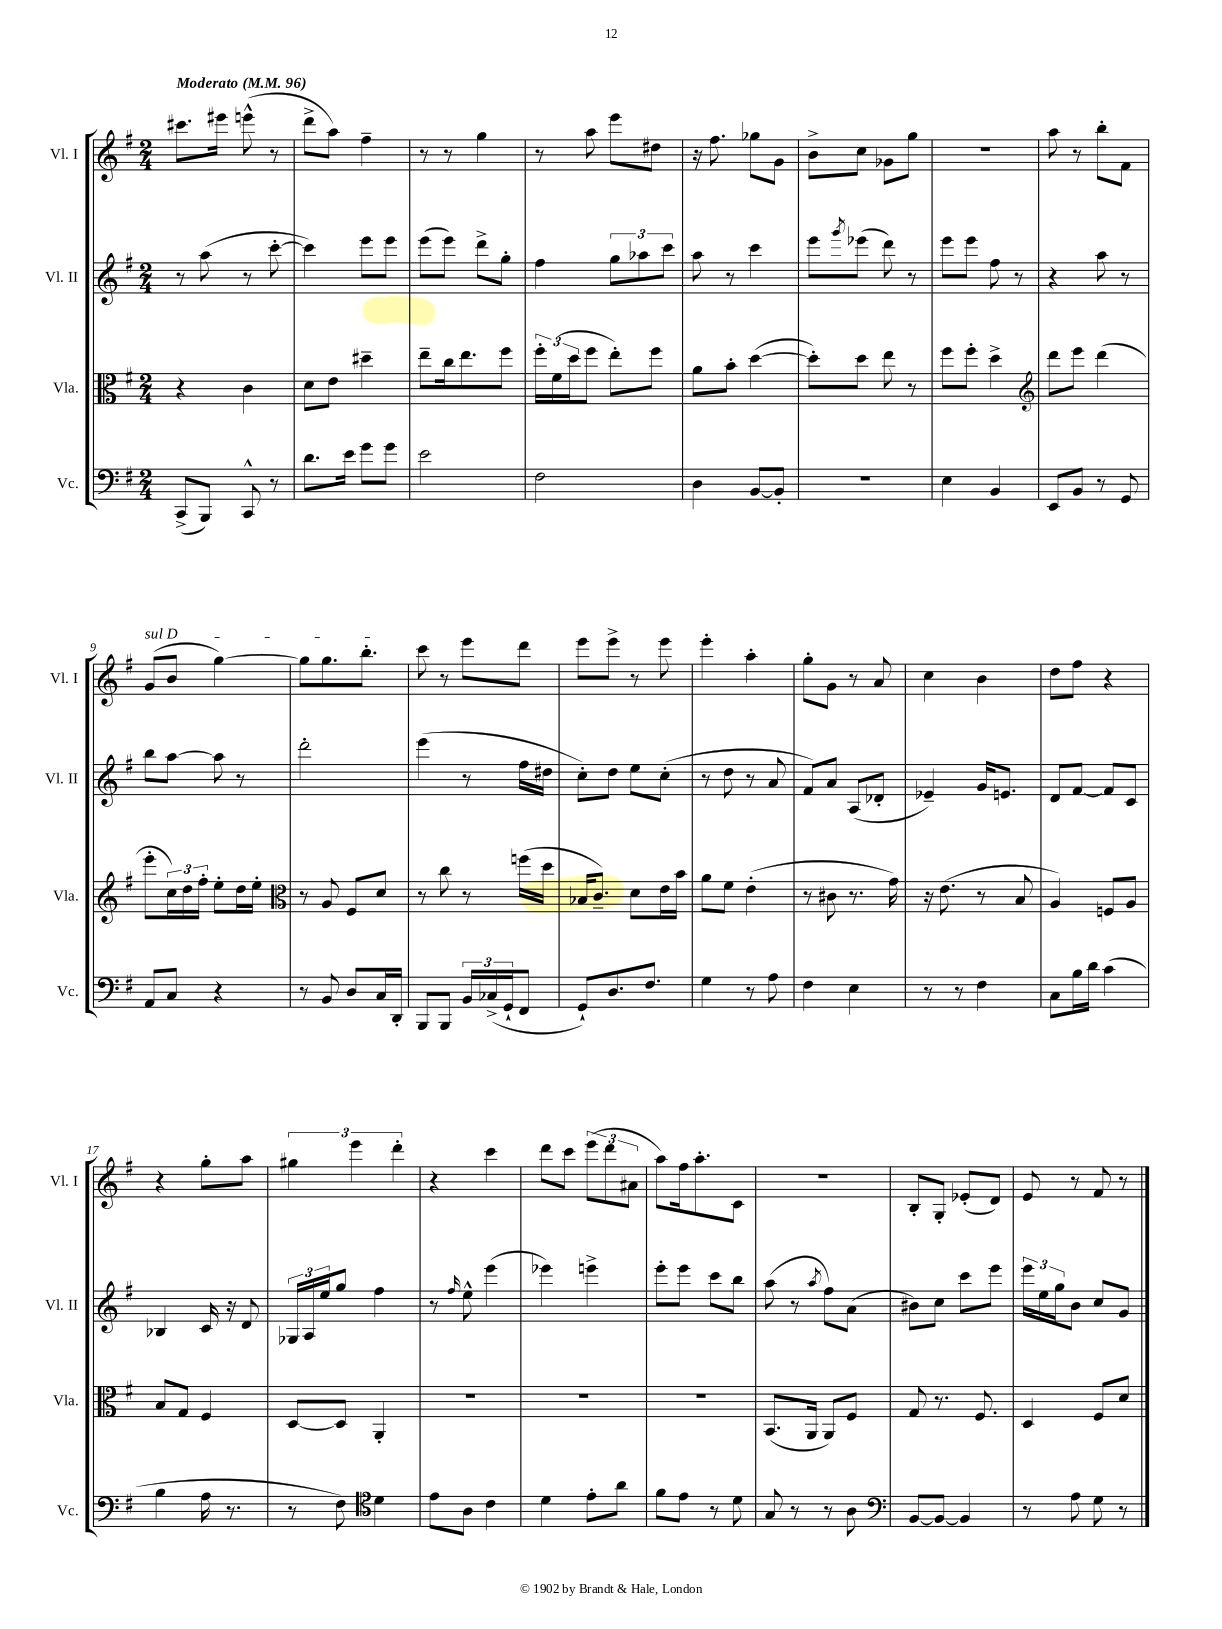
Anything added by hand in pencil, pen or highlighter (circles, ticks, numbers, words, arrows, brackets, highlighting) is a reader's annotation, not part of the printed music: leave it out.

**kern	**kern	**kern	**kern
*part4	*part3	*part2	*part1
*staff4	*staff3	*staff2	*staff1
*I"Vc.	*I"Vla.	*I"Vl. II	*I"Vl. I
*I'Vc.	*I'Vla.	*I'Vl. II	*I'Vl. I
*clefF4	*clefC3	*clefG2	*clefG2
*k[f#]	*k[f#]	*k[f#]	*k[f#]
*M2/4	*M2/4	*M2/4	*M2/4
*MM96	*MM96	*MM96	*MM96
=1	=1	=1	=1
!	!	!	!LO:TX:a:B:t=Moderato
(8CC^/L	4r	8r	8.ccc#X\L
8BBB/J)	.	(8aa\	.
.	.	.	16eee#X\Jk
8CC^^/	4c\	8r	(8eeen^^\
8r	.	[8ccc'\	8r
=2	=2	=2	=2
8.d\L	8d\L	4ccc\])	8ddd^\L
.	8e\J	.	8aa\J)
16e\Jk	.	.	.
8g\L	4dd#X~\	8eee\L	4ff#~\
8g\J	.	8eee\J	.
=3	=3	=3	=3
2e\	8ee~\L	(8eee\L	8r
.	16cc\k	8eee\J)	8r
.	8.ee\	.	.
.	.	8ddd^\L	4gg\
.	8ff#\J	8gg'\J	.
=4	=4	=4	=4
2F#\	24ff#'\LL	4ff#\	8r
.	(24f#\	.	.
.	24dd\J	.	.
.	8ff#\J	.	8aa\
.	8ee'\L)	12gg\L	8eee\L
.	.	12aa-X\	.
.	8ff#\J	.	8dd#X\J
.	.	12ccc\J	.
=5	=5	=5	=5
4D\	8a\L	8aa\	16r
.	.	.	8.ff#\
.	8b'\J	8r	.
[8BB/L	([4dd\	4ccc\	8gg-X\L
8BB'/J]	.	.	8g\J
=6	=6	=6	=6
2r	8dd'\L])	8eee\L	8b^\L
.	.	8qggg/	.
.	8dd\J	(8eee-X\J	8cc\J
.	8ee\	8ddd\)	8g-X\L
.	8r	8r	8gg\J
=7	=7	=7	=7
4E\	8ff#\L	8eee\L	2r
.	8ff#'\J	8eee\J	.
4BB/	4dd^\	8ff#\	.
.	.	8r	.
=8	=8	=8	=8
*	*clefG2	*	*
8EE/L	8ddd\L	4r	8aa\
8BB/J	8eee\J	.	8r
8r	(4ddd\	8aa\	8bb'\L
8GG/	.	8r	8f#\J
!!LO:LB:g=z
=9	=9	=9	=9
!	!	!	!LO:TX:a:i:t=sul D
8AA/L	8eee'\L	8bb\L	(8g/L
8C/J	24cc\L)	[8aa\J	8b/J
.	24dd\	.	.
.	24ff#'\JJ	.	.
4r	8ee'\L	8aa\]	[4gg\)
.	16dd\L	8r	.
.	16ee'\JJ	.	.
=10	=10	=10	=10
*	*clefC3	*	*
8r	8r	2ddd'\	8gg\L]
8BB/	8A/	.	8.gg\
8D/L	8F#/L	.	.
.	.	.	8.bb'\J
16C/L	8d/J	.	.
16DD'/JJ	.	.	.
=11	=11	=11	=11
8BBB/L	8r	(4eee\	8ccc\
8BBB/J	8cc\	.	8r
24BB/LL	8r	8r	8eee\L
(24C-X^/	.	.	.
24GG`/J	.	.	.
8FF#/J	(16ffn\LL	16ff#\LL	8ddd\J
.	16dd\JJ	16dd#X\JJ	.
=12	=12	=12	=12
8GG`/L)	16B-X/KL	8cc'\L)	8eee\L
.	8.c~/J)	.	.
8.D/	.	8dd\J	8eee^\J
.	8d\L	8ee\L	8r
8.F#/J	.	.	.
.	16e\L	(8cc'\J	8eee\
.	16b\JJ	.	.
=13	=13	=13	=13
4G\	8a\L	8r	4eee'\
.	8f#\J	8dd\	.
8r	(4e'\	8r	4aa'\
8A\	.	8a/	.
=14	=14	=14	=14
4F#\	8r	8f#/L)	8gg'\L
.	8c#X\	8a/J	8g\J
4E\	8.r	(8A/L	8r
.	.	8d-X'/J	8a/
.	16g\)	.	.
=15	=15	=15	=15
8r	16r	4e-X~/)	4cc\
.	(8.e\	.	.
8r	.	.	.
4F#\	8r	16g/KL	4b\
.	.	8.en/J	.
.	8B/	.	.
=16	=16	=16	=16
8C\L	4A/)	8d/L	8dd\L
16B\L	.	[8f#/J	8ff#\J
16d\JJ	.	.	.
(4c\	8Fn/L	8f#/L]	4r
.	8A/J	8c/J	.
!!LO:LB:g=z
=17	=17	=17	=17
4B\	8B/L	4B-X/	4r
.	8G/J	.	.
16A\	4F#/	16c/	8gg'\L
8.r	.	16r	.
.	.	8d/	8aa\J
=18	=18	=18	=18
8r	[8D/L	24G-X/LL	6gg#X\
.	.	24A/	.
.	.	24ee/J	.
8F#\)	8D/J]	8gg/J	.
.	.	.	6eee\
*clefC4	*	*	*
4d\	4AA'/	4ff#\	.
.	.	.	6ddd'\
=19	=19	=19	=19
8e\L	2r	8r	4r
.	.	16qqff#/	.
8A\J	.	8ee^^\	.
4c\	.	(4eee\	4ccc\
=20	=20	=20	=20
4d\	2r	4eee-X\)	8ddd\L
.	.	.	8ccc\J
8e'\L	.	4eeen^\	(12eee\L
.	.	.	12ddd\
8a\J	.	.	.
.	.	.	12a#X\J
=21	=21	=21	=21
8f#\L	2r	8eee'\L	8aa\L)
8e\J	.	8eee\J	16ff#\k
.	.	.	8.aa'\
8r	.	8ccc\L	.
8d\	.	8bb\J	8c\J
=22	=22	=22	=22
8G/	(8.BB/L	(8aa\	2r
8r	.	8r	.
.	16AA/Jk	.	.
.	.	8qaa/	.
8r	8AA/L)	8ff#\L)	.
8A\	8F#/J	(8a\J	.
=23	=23	=23	=23
*clefF4	*	*	*
[8BB/L	8G/	8b#X\L)	8B'/L
8BB/J_	8.r	8cc\J	8G'/J
4BB/]	.	8ccc\L	(8e-X'/L
.	8.F#/	.	.
.	.	8eee\J	8d/J)
=24	=24	=24	=24
8r	4D/	24eee\LL	8e/
.	.	24ee\	.
.	.	24gg\J	.
8A\	.	8b\J	8r
8G\	8F#/L	8cc/L	8f#/
8r	8d/J	8g/J	8r
==	==	==	==
*-	*-	*-	*-
